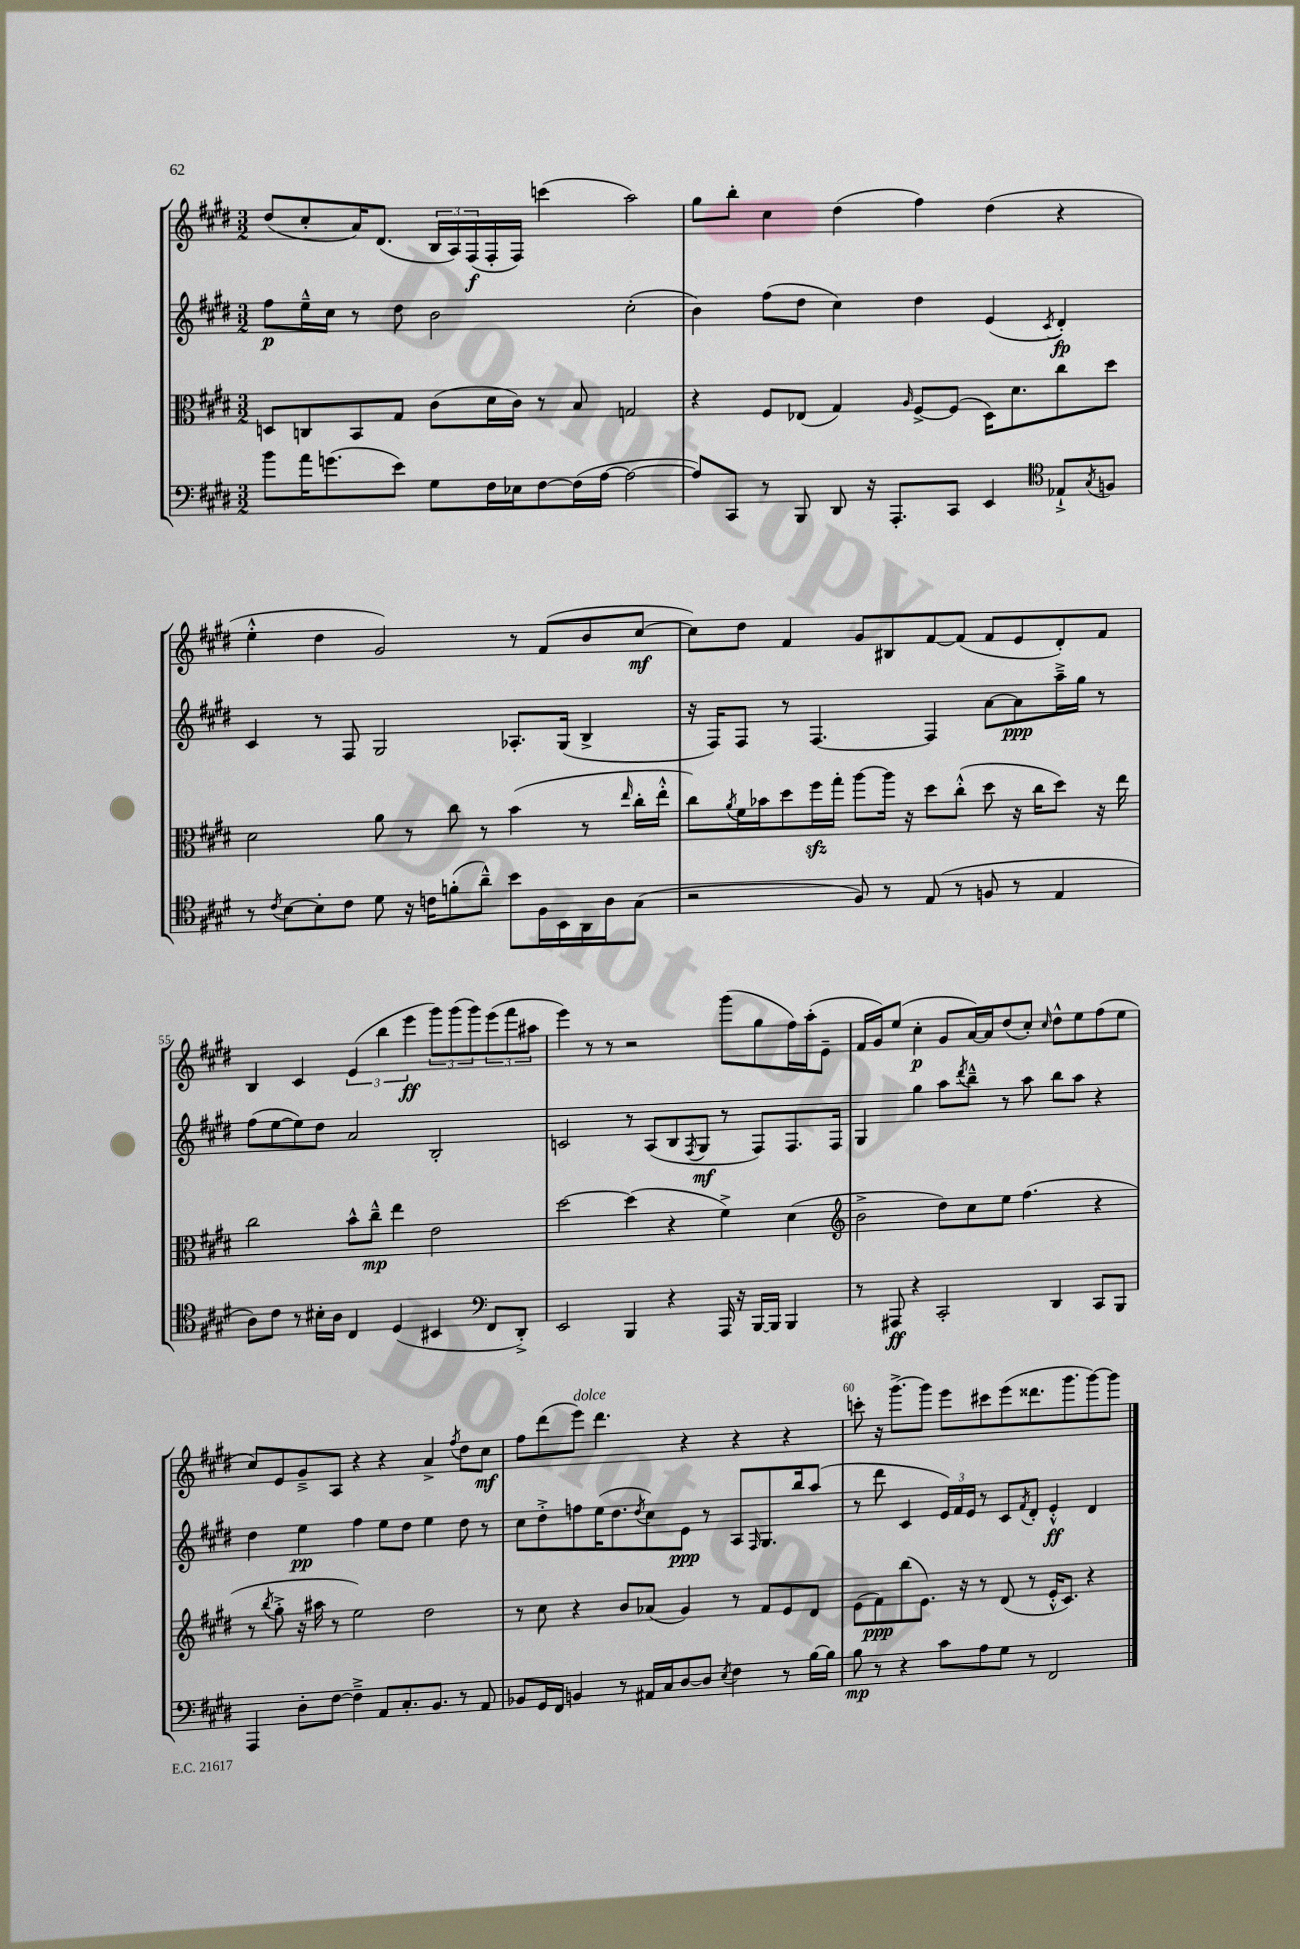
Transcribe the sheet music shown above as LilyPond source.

<<
\new StaffGroup <<
\new Staff = "s0" {
    \clef treble \key e \major \numericTimeSignature \time 3/2
    dis''8( cis''8-. a'16) dis'8.( \tuplet 3/2 { b16 a16) fis16\f( } fis16-. fis16) c'''4( a''2) |
    gis''8 b''8-. cis''4 dis''4( fis''4) dis''4( r4 |
    e''4-.-^ dis''4 gis'2) r8 fis'8( b'8 cis''8~\mf |
    cis''8) dis''8 fis'4 gis'8 bis8 fis'8~ fis'8( fis'8 e'8 dis'8-.) fis'8 |
    b4 cis'4 \tuplet 3/2 { e'4( b''4 e'''4\ff } \tuplet 3/2 { gis'''8) gis'''8( gis'''8) } \tuplet 3/2 { e'''8( fis'''8 ais''8 } |
    e'''4) r8 r8 r2 gis'''8( gis''8 fis''16) a''16-.( e'8-- |
    fis'16 gis'16) e''8( cis''4-.\p gis'8 a'16~) a'16 dis''8( cis''8-.) \grace { cis''16 } dis''8-^ e''8 fis''8( e''8 |
    cis''8) e'8 gis'8---> a8 r4 r4 a'4-> \acciaccatura { fis''8 } dis''8 cis''8\mf |
    fis''8 dis'''8( e'''8^\markup { \italic "dolce" }) dis'''4. r4 r4 r4 |
    c'''8-. r16 gis'''8.~-> gis'''8 e'''8 cis'''8 e'''8( disis'''8. gis'''8. gis'''8~) gis'''8 \bar "|." |
}
\new Staff = "s1" {
    \clef treble \key e \major \numericTimeSignature \time 3/2
    fis''8\p e''16---^ cis''16 r8 dis''8 b'2 cis''2-.( |
    b'4) fis''8( dis''8 cis''4) dis''4 e'4( \acciaccatura { cis'8 } dis'4-.\fp) |
    cis'4 r8 fis8 gis2 aes8.-. gis16( b4-> |
    r16 fis16) fis8 r8 fis4.~ fis4 a'8~ a'8\ppp a''16---> gis''16 r8 |
    fis''8( e''8~ e''8) dis''8 a'2 b2-. |
    c'2 r8 a8( b8 \acciaccatura { fis8 } gis8\mf r8 fis8) fis8. fis16 |
    gis4 gis''4 a''8 \acciaccatura { dis'''8 } b''8---^ r8 a''8 b''8 a''8 r4 |
    dis''4 e''4\pp fis''4 e''8 dis''8 e''4 dis''8 r8 |
    cis''8 dis''8-.-> f''8 e''16( dis''8. \acciaccatura { dis''8 } cis''8) e'8\ppp r8 a8 \grace { fis16 } gis8. b''16 a''8( |
    r8 dis'''8 cis'4 \tuplet 3/2 { e'16) fis'16 e'16 } r8 cis'8 \acciaccatura { fis'8 } dis'8-. e'4-.-^\ff dis'4 \bar "|." |
}
\new Staff = "s2" {
    \clef alto \key e \major \numericTimeSignature \time 3/2
    d8 c8 b,8 gis8 cis'8( dis'16 cis'16) r8 b8 g2 |
    r4 fis8 ees8( gis4) \grace { a16 } fis8~-> fis8( dis16) dis'8. cis''8 dis''8 |
    dis'2 a'8 r8 cis''8 r8 b'4( r8 \grace { e''16 } cis''16-. e''16-.-^ |
    cis''8) \acciaccatura { a'8 } fis'16 bes'16 dis''8 fis''16\sfz gis''16-. a''8~ a''16 r16 dis''8 cis''8-.-^( dis''8 r16 cis''16 dis''8) r16 e''16 |
    cis''2 b'8-^ cis''8---^\mp e''4 e'2 |
    dis''2~ dis''4( r4 fis'4->) dis'4( |
    \clef treble b'2-> dis''8) cis''8 e''8 fis''4.( r4 |
    r8 \acciaccatura { b''8 } gis''8-.-> r16 ais''16 r8 e''2) dis''2 |
    r8 cis''8 r4 b'8 aes'8( gis'4) r8 fis'8 e'8 dis'8 |
    e'8( fis'8\ppp) b''8( e'8.) r16 r8 dis'8( r8 e'16-.-^ cis'8.) r4 \bar "|." |
}
\new Staff = "s3" {
    \clef bass \key e \major \numericTimeSignature \time 3/2
    b'8 a'16 g'8.( e'8) gis8 fis16 ees16 fis8~ fis16( a16~ a2~ |
    a8) cis,8 r8 b,,8 dis,8 r16 a,,8.-. cis,8 e,4 \clef tenor ees8-!-> \acciaccatura { gis8 } f8 |
    r8 \acciaccatura { cis'8 } b8~ b8-. cis'8 dis'8 r16 c'16 f'8-.( a'8---^) b'8 fis16 b,16 a,16 a16 gis8( |
    r2 fis8) r8 e8( r8 f8 r8 e4 |
    a8) cis'8 r8 bis16-. a16 cis4 dis4( bis,4 \clef bass fis,8 dis,8-.->) |
    e,2 b,,4 r4 a,,16 r16 b,,16~ b,,16 b,,4 |
    r8 ais,,8\ff r4 cis,2-. dis,4 cis,8 b,,8 |
    a,,4 dis8-. fis8~ fis4---> a,8 cis8.-. b,8. r8 a,8 |
    bes,8 gis,16 fis,16 b,4 r8 ais,16 cis16 dis8~ dis8 \acciaccatura { e8 } fis4 r8 b16~ b16 |
    b8\mp r8 r4 cis'8 a8 gis8 r8 fis,2 \bar "|." |
}
>>
>>
\layout { \context { \Score currentBarNumber = #51 \override BarNumber.break-visibility = ##(#f #t #t) barNumberVisibility = #(every-nth-bar-number-visible 5) } }
